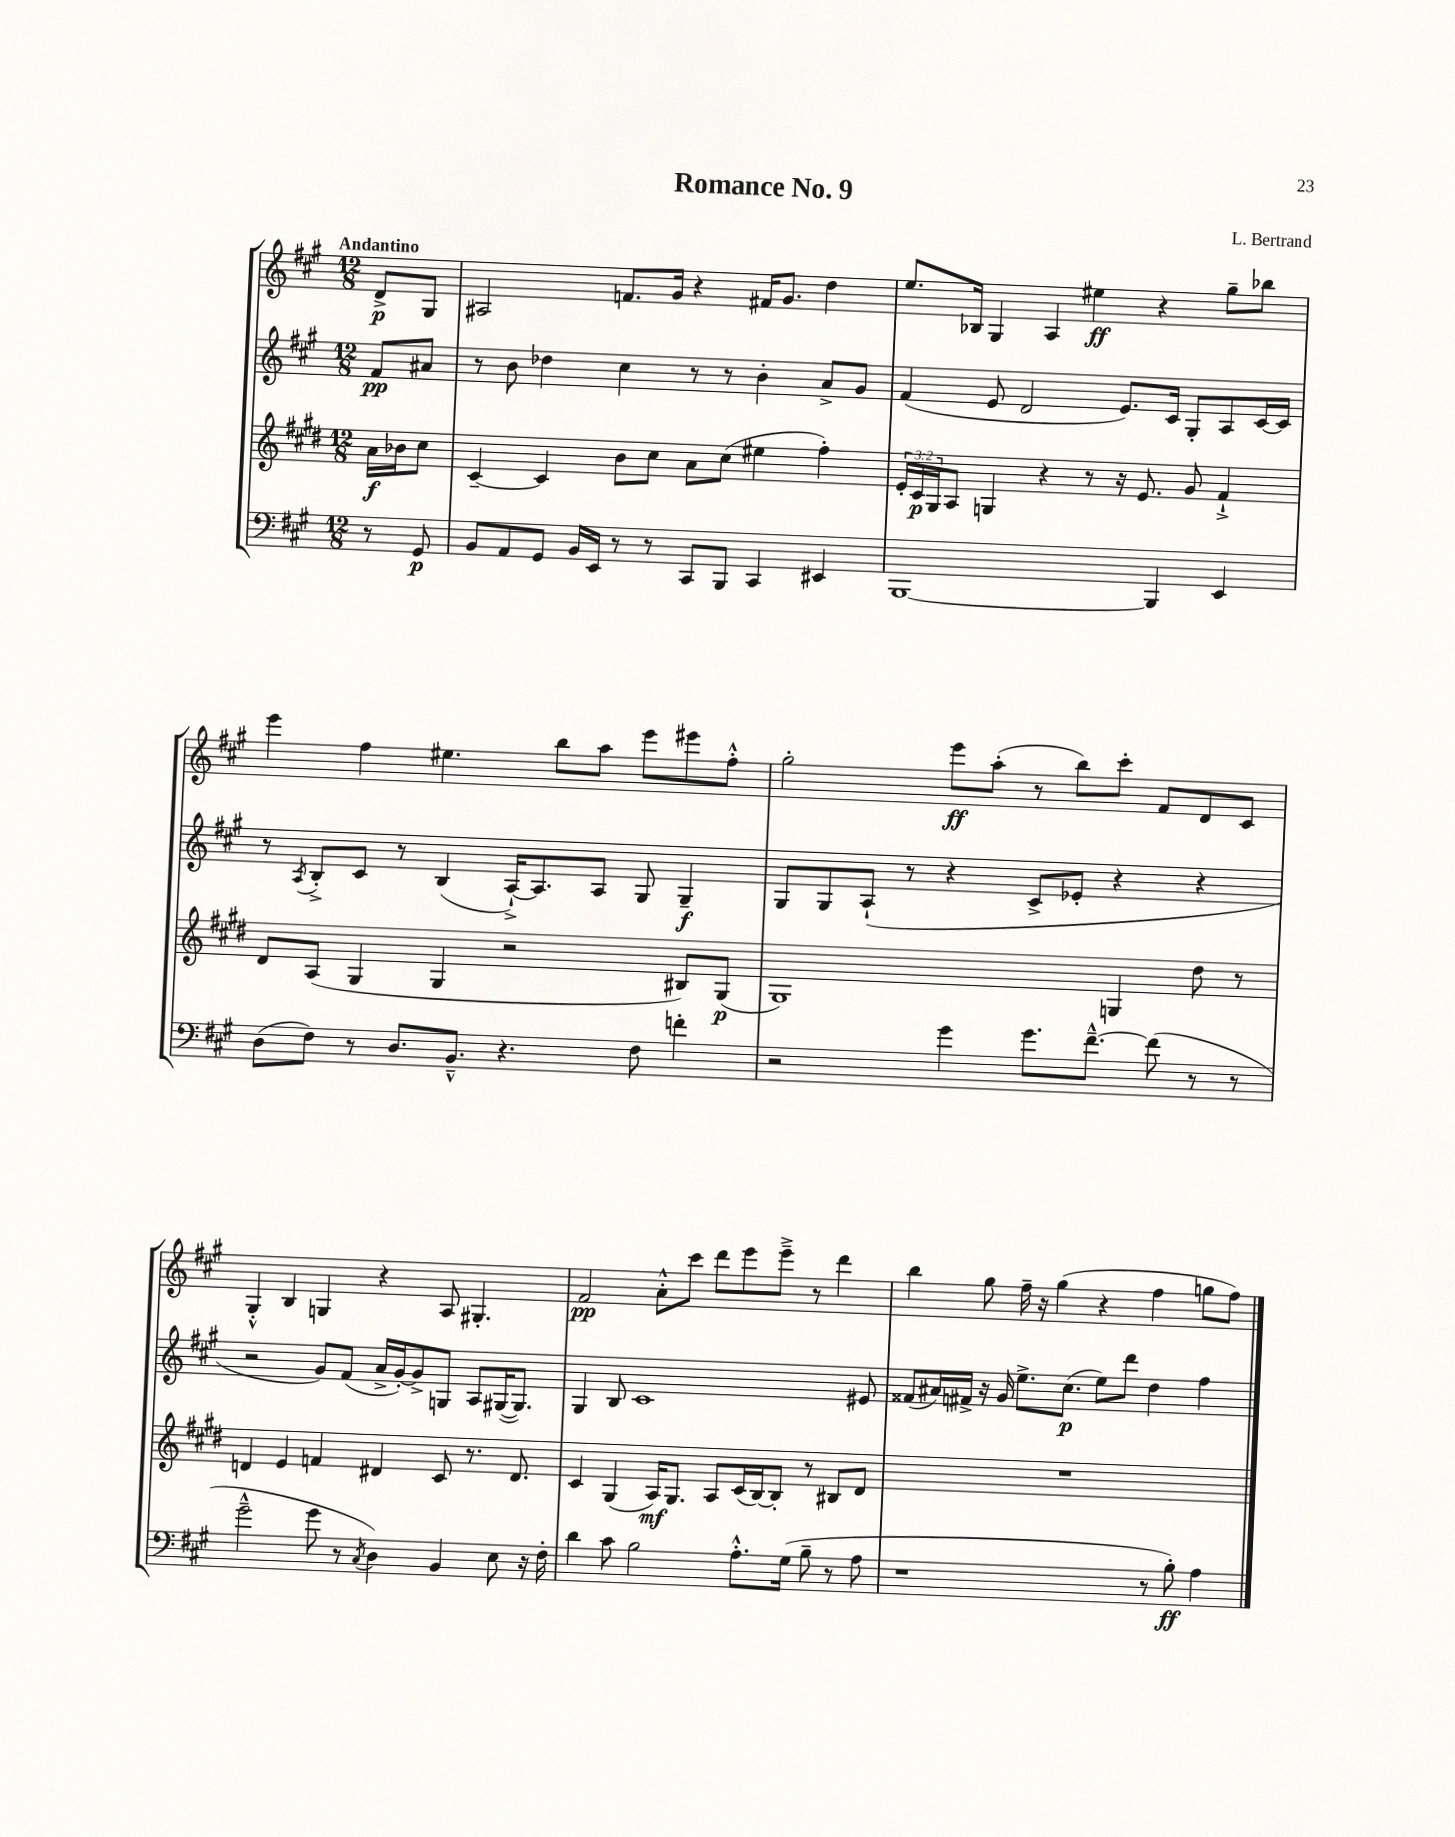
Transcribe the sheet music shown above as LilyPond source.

\header { title = "Romance No. 9" composer = "L. Bertrand" }
<<
\new StaffGroup <<
\new Staff = "s0" {
    \clef treble \key a \major \numericTimeSignature \time 12/8 \partial 4 \tempo "Andantino"
    d'8->\p gis8 |
    ais2 f'8. gis'16 r4 fis'16 gis'8. d''4 |
    e''8. bes16 gis4 a4 eis''4\ff r4 gis''8-- bes''8 |
    e'''4 fis''4 eis''4. b''8 a''8 e'''8 eis'''8 fis''8-.-^ |
    gis''2-. e'''8\ff a''8-.( r8 b''8) cis'''8-. fis'8 d'8 cis'8 |
    gis4-.-^ b4 g4 r4 a8 gis4.-. |
    fis'2\pp a'8-.-^ cis'''8 d'''8 e'''8 e'''8---> r8 d'''4 |
    b''4 gis''8 fis''16-- r16 gis''4( r4 fis''4 g''8 fis''8) \bar "|." |
}
\new Staff = "s1" {
    \clef treble \key a \major \numericTimeSignature \time 12/8 \partial 4
    fis'8\pp ais'8 |
    r8 b'8 des''4 cis''4 r8 r8 b'4-. a'8-> gis'8 |
    fis'4( e'8 d'2 e'8.) cis'16 gis8-. a8 cis'16~ cis'16 |
    r8 \acciaccatura { a8 } b8-.-> cis'8 r8 b4( a16~-!->) a8. a8 gis8 gis4--\f |
    gis8 gis8 a8-!( r8 r4 cis'8-> ees'8-. r4 r4 |
    r2 gis'8) fis'8( a'16-> gis'16~-.) gis'8-> g8 a8 gis16~( gis8.) |
    gis4 b8 cis'1 eis'8 |
    fisis'8( ais'16) fis'16-> r16 gis'16 e''8.-> cis''8.\p( e''8) d'''8 d''4 fis''4 \bar "|." |
}
\new Staff = "s2" {
    \clef treble \key e \major \numericTimeSignature \time 12/8 \override Staff.TupletNumber.text = #tuplet-number::calc-fraction-text \partial 4
    a'16\f bes'16 cis''8 |
    cis'4~-- cis'4 b'8 cis''8 a'8 cis''8( eis''4 fis''4-.) |
    \tuplet 3/2 { e'16-. cis'16\p gis16 } a8 g4 r4 r8 r16 e'8. gis'8 fis'4-!-> |
    dis'8 a8( gis4 gis4 r2 bis8) gis8\p( |
    gis1) g4 dis''8 r8 |
    d'4 e'4 f'4 dis'4 cis'8 r8. dis'8. |
    cis'4 gis4( a16\mf) gis8. a8 cis'16( b16~) b8-. r8 bis8 dis'8 |
    R1. \bar "|." |
}
\new Staff = "s3" {
    \clef bass \key a \major \numericTimeSignature \time 12/8 \partial 4
    r8 gis,8\p |
    b,8 a,8 gis,8 b,16 e,16 r8 r8 cis,8 b,,8 cis,4 eis,4 |
    b,,1~ b,,4 e,4 |
    d8( fis8) r8 d8. b,8.---^ r4. fis8 f'4-. |
    r2 gis'4 gis'8. fis'8.~---^ fis'8( r8 r8 |
    gis'2---^ gis'8 r8 \acciaccatura { cis8 } d4) b,4 e8 r16 fis16-. |
    d'4 cis'8 b2 a8.-.-^ gis16( b8-- r8 a8 |
    r1 r8 b8-.\ff) a4 \bar "|." |
}
>>
>>
\layout { \context { \Score \remove "Bar_number_engraver" } }
